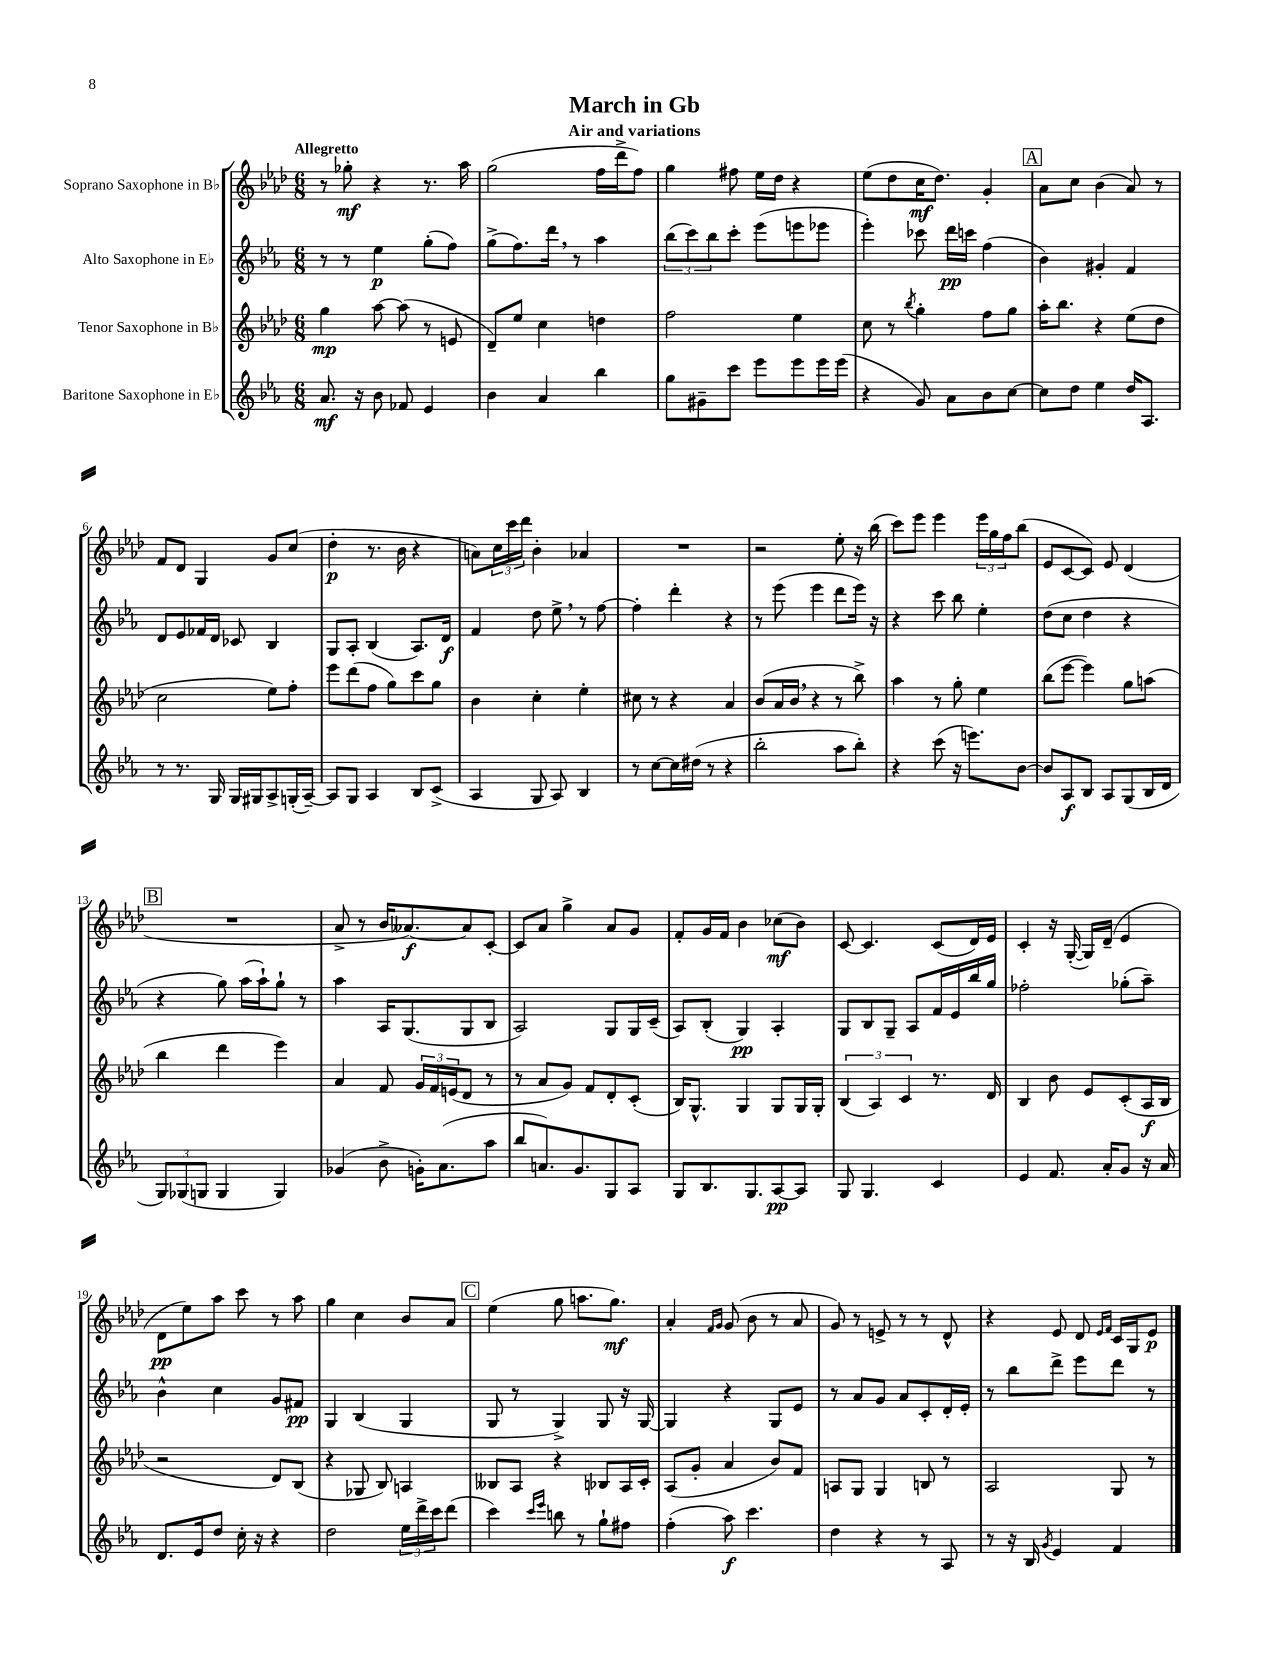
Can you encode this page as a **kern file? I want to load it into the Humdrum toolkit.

**kern	**dynam	**kern	**dynam	**kern	**dynam	**kern	**dynam
*part4	*part4	*part3	*part3	*part2	*part2	*part1	*part1
*staff4	*staff4	*staff3	*staff3	*staff2	*staff2	*staff1	*staff1
*I"Baritone Saxophone in E♭	*	*I"Tenor Saxophone in B♭	*	*I"Alto Saxophone in E♭	*	*I"Soprano Saxophone in B♭	*
*clefG2	*	*clefG2	*	*clefG2	*	*clefG2	*
*k[b-e-a-]	*	*k[b-e-a-d-]	*	*k[b-e-a-]	*	*k[b-e-a-d-]	*
*M6/8	*	*M6/8	*	*M6/8	*	*M6/8	*
=1	=1	=1	=1	=1	=1	=1	=1
!	!	!	!	!	!	!LO:TX:a:B:t=Allegretto	!
8.a-/	mf	4gg\	mp	8r	.	8r	.
.	.	.	.	8r	.	8gg-X'\	mf
16r	.	.	.	.	.	.	.
8b-\	.	[8aa-\	.	4ee-\	p	4r	.
8f-X/	.	(8aa-\]	.	.	.	.	.
4e-/	.	8r	.	(8gg'\L	.	8.r	.
.	.	8en/	.	8ff\J)	.	.	.
.	.	.	.	.	.	16aa-\	.
=2	=2	=2	=2	=2	=2	=2	=2
4b-\	.	8d-~/L)	.	(8gg^\L	.	(2gg\	.
.	.	8ee-/J	.	8.ff\)	.	.	.
4a-/	.	4cc\	.	.	.	.	.
.	.	.	.	16ddd,\Jk	.	.	.
.	.	.	.	8r	.	.	.
4bb-\	.	4ddn\	.	4aa-\	.	16ff\LL	.
.	.	.	.	.	.	16ddd-^\J	.
.	.	.	.	.	.	8ff\J)	.
=3	=3	=3	=3	=3	=3	=3	=3
8gg\L	.	2ff\	.	(12bb-\L	.	4gg\	.
.	.	.	.	12ccc\)	.	.	.
8g#X~\	.	.	.	.	.	.	.
.	.	.	.	12bb-\	.	.	.
8ccc\J	.	.	.	8ccc'\J	.	8ff#X\	.
8eee-\L	.	.	.	(8eee-\L	.	16ee-\LL	.
.	.	.	.	.	.	16dd-\JJ	.
8eee-\	.	4ee-\	.	8eeen\	.	4r	.
16eee-\L	.	.	.	8eee-X\J	.	.	.
(16eee-\JJ	.	.	.	.	.	.	.
=4	=4	=4	=4	=4	=4	=4	=4
4r	.	8cc\	.	4eee-'\)	.	(8ee-\L	.
.	.	8r	.	.	.	8dd-\	.
.	.	8qbb-/	.	.	.	.	.
8g/)	.	4gg'\	.	8ccc-X\	.	16cc\K	mf
.	.	.	.	.	.	8.dd-\J)	.
8a-\L	.	.	.	16ddd\LL	pp	.	.
.	.	.	.	16cccn\JJ	.	.	.
8b-\	.	8ff\L	.	(4ff\	.	4g'/	.
[8cc\J	.	8gg\J	.	.	.	.	.
!!LO:REH:place=s1:t=A
=5	=5	=5	=5	=5	=5	=5	=5
8cc\L]	.	16aa-'\KL	.	4b-\)	.	8a-\L	.
.	.	8.bb-\J	.	.	.	.	.
8dd\J	.	.	.	.	.	8cc\J	.
4ee-\	.	4r	.	4g#X'/	.	(4b-\	.
16dd/KL	.	(8ee-\L	.	4f/	.	8a-/)	.
8.A-/J	.	.	.	.	.	.	.
.	.	8dd-\J	.	.	.	8r	.
!!LO:LB:g=z
=6	=6	=6	=6	=6	=6	=6	=6
8r	.	2cc\	.	8d/L	.	8f/L	.
8.r	.	.	.	8e-/	.	8d-/J	.
.	.	.	.	16f-X/L	.	4G/	.
16G/	.	.	.	16d/JJ	.	.	.
16G/LL	.	.	.	8c-X/	.	.	.
16G#X/J	.	.	.	.	.	.	.
8A-^/	.	8ee-\L)	.	4B-/	.	8g/L	.
(16Gn'/L	.	8ff'\J	.	.	.	(8cc/J	.
[16A-~/JJ)	.	.	.	.	.	.	.
=7	=7	=7	=7	=7	=7	=7	=7
8A-/L]	.	8eee-\L	.	8G/L	.	4dd-'\	p
8G/J	.	(8ddd-\	.	8A-'/J	.	.	.
4A-/	.	8ff\J	.	(4B-/	.	8.r	.
.	.	8gg\L)	.	.	.	.	.
.	.	.	.	.	.	16b-\	.
8B-/L	.	8ccc\	.	8.A-/L)	.	4r	.
(8c^/J	.	8gg\J	.	.	.	.	.
.	.	.	.	16d/Jk	f	.	.
=8	=8	=8	=8	=8	=8	=8	=8
4A-/	.	4b-\	.	4f/	.	8an\L)	.
.	.	.	.	.	.	24cc\L	.
.	.	.	.	.	.	24ccc\	.
.	.	.	.	.	.	24ddd-\JJ	.
8G/	.	4cc'\	.	8dd\	.	4b-'\	.
8A-/)	.	.	.	8ee-^,\	.	.	.
4B-/	.	4ee-'\	.	8r	.	4a-X/	.
.	.	.	.	[8ff\	.	.	.
=9	=9	=9	=9	=9	=9	=9	=9
8r	.	8cc#X\	.	4ff'\]	.	2.r	.
[8cc\L	.	8r	.	.	.	.	.
16cc\L]	.	4r	.	4ddd'\	.	.	.
(16dd#X\JJ	.	.	.	.	.	.	.
8r	.	.	.	.	.	.	.
4r	.	4a-/	.	4r	.	.	.
=10	=10	=10	=10	=10	=10	=10	=10
2bb-'\	.	(8b-/L	.	8r	.	2r	.
.	.	16a-/L	.	(8eee-\	.	.	.
.	.	16b-,/JJ	.	.	.	.	.
.	.	4r	.	4eee-\	.	.	.
8aa-\L	.	8r	.	8ddd\L	.	8ee-'\	.
8bb-'\J)	.	8bb-^\)	.	16eee-\Jk)	.	16r	.
.	.	.	.	16r	.	(16bb-\	.
=11	=11	=11	=11	=11	=11	=11	=11
4r	.	4aa-\	.	4r	.	8ccc\L)	.
.	.	.	.	.	.	8eee-\J	.
(8ccc\	.	8r	.	8ccc\	.	4eee-\	.
16r	.	8gg'\	.	8bb-\	.	.	.
8.eeen\L)	.	.	.	.	.	.	.
.	.	4ee-\	.	4ee-'\	.	24eee-\LL	.
.	.	.	.	.	.	24gg\	.
.	.	.	.	.	.	24ff\J	.
[8b-\J	.	.	.	.	.	(8bb-\J	.
=12	=12	=12	=12	=12	=12	=12	=12
8b-/L]	.	(8bb-\L	.	(8dd\L	.	8e-/L	.
8A-/	f	[8eee-\J	.	8cc\J	.	[8c/	.
8B-/J	.	4eee-\])	.	4dd\	.	8c/J])	.
8A-/L	.	.	.	.	.	8e-/	.
(8G/	.	8gg\L	.	4r	.	(4d-/	.
16B-/L	.	(8aan\J	.	.	.	.	.
16d/JJ	.	.	.	.	.	.	.
!!LO:LB:g=z
!!LO:REH:place=s1:t=B
=13	=13	=13	=13	=13	=13	=13	=13
12G/L)	.	4bb-\	.	4r	.	2.r	.
(12G-X/	.	.	.	.	.	.	.
12Gn/J	.	.	.	.	.	.	.
4G/	.	4ddd-\	.	8gg\)	.	.	.
.	.	.	.	(16aa-\LL	.	.	.
.	.	.	.	16aa-`\J)	.	.	.
4G/)	.	4eee-\)	.	8gg`\J	.	.	.
.	.	.	.	8r	.	.	.
=14	=14	=14	=14	=14	=14	=14	=14
(4g-X/	.	4a-/	.	4aa-\	.	8a-^/	.
.	.	.	.	.	.	8r	.
8b-^\	.	8f/	.	16A-/KL	.	16b-/KL	.
.	.	.	.	(8.G/	.	[8.a--X/)	f
16gn'\KL)	.	24g/LL	.	.	.	.	.
.	.	24f/	.	.	.	.	.
(8.a-\	.	.	.	.	.	.	.
.	.	(24en/J	.	.	.	.	.
.	.	8d-/J	.	8G/	.	8a--/]	.
8aa-\J	.	8r	.	8B-/J	.	[8c'/J	.
=15	=15	=15	=15	=15	=15	=15	=15
8bb-/L	.	8r	.	2A-/)	.	8c/L]	.
8.an/)	.	8a-/L	.	.	.	8a-/J	.
.	.	8g/J)	.	.	.	4gg^\	.
8.g/	.	.	.	.	.	.	.
.	.	8f/L	.	.	.	.	.
8G/	.	8d-'/	.	8G/L	.	8a-/L	.
8A-/J	.	(8c'/J	.	16G/L	.	8g/J	.
.	.	.	.	(16c~/JJ	.	.	.
=16	=16	=16	=16	=16	=16	=16	=16
8G/L	.	16B-/KL)	.	8A-/L)	.	8f'/L	.
.	.	8.G^^/J	.	.	.	.	.
8.B-/	.	.	.	(8B-'/J	.	16g/L	.
.	.	.	.	.	.	16f/JJ	.
.	.	4G/	.	4G/)	pp	4b-\	.
8.G/	.	.	.	.	.	.	.
[8A-/	pp	8G/L	.	4A-'/	.	(8cc-X\L	mf
8A-/J]	.	16G/L	.	.	.	8b-\J)	.
.	.	16G'/JJ	.	.	.	.	.
=17	=17	=17	=17	=17	=17	=17	=17
8G/	.	(6B-/	.	8G/L	.	[8c/	.
4.G/	.	.	.	8B-/	.	4.c/]	.
.	.	6A-/)	.	.	.	.	.
.	.	.	.	8G~/J	.	.	.
.	.	6c/	.	.	.	.	.
.	.	.	.	8A-/L	.	.	.
4c/	.	8.r	.	16f/L	.	(8c/L	.
.	.	.	.	16e-/	.	.	.
.	.	.	.	16bb-/	.	16d-/L)	.
.	.	16d-/	.	16gg/JJ	.	16e-/JJ	.
=18	=18	=18	=18	=18	=18	=18	=18
4e-/	.	4B-/	.	2ff-X'\	.	4c'/	.
8.f/	.	8b-\	.	.	.	16r	.
.	.	.	.	.	.	([16G'/	.
.	.	8e-/L	.	.	.	16G/LL])	.
16a-'/KL	.	.	.	.	.	(16d-~/JJ	.
8g/J	.	(8c'/	.	(8gg-X'\L	.	4e-/	.
16r	.	16A-/L	f	8aa-~\J)	.	.	.
16a-/	.	16B-/JJ	.	.	.	.	.
!!LO:LB:g=z
=19	=19	=19	=19	=19	=19	=19	=19
8.d/L	.	2r	.	4b-^^\	.	8d-\L	pp
.	.	.	.	.	.	8ee-\)	.
16e-/k	.	.	.	.	.	.	.
8dd/J	.	.	.	4cc\	.	8aa-\J	.
16cc'\	.	.	.	.	.	8ccc\	.
16r	.	.	.	.	.	.	.
4r	.	8d-/L)	.	8g/L	.	8r	.
.	.	(8B-/J	.	8f#X/J	pp	8aa-\	.
=20	=20	=20	=20	=20	=20	=20	=20
2dd\	.	4r	.	4G/	.	4gg\	.
.	.	8G-X/	.	(4B-/	.	4cc\	.
.	.	8B-/)	.	.	.	.	.
24ee-\LL	.	4An/	.	4G/	.	8b-/L	.
24ddd^\	.	.	.	.	.	.	.
24ccc\J	.	.	.	.	.	.	.
(8ddd\J	.	.	.	.	.	8a-/J	.
!!LO:REH:place=s1:t=C
=21	=21	=21	=21	=21	=21	=21	=21
4ccc\)	.	8B--X/L	.	8G/	.	(4ee-\	.
.	.	8A-/J	.	8r	.	.	.
16qqccc/LL	.	.	.	.	.	.	.
16qqeee-/JJ	.	.	.	.	.	.	.
8bbn\	.	4r	.	4G^/)	.	8gg\	.
8r	.	.	.	.	.	8.aan\L	.
8gg`\L	.	8B-X/L	.	8G/	.	.	.
.	.	.	.	.	.	8.gg\J)	mf
8ff#X\J	.	16A-/L	.	16r	.	.	.
.	.	16c'/JJ	.	[16G/	.	.	.
=22	=22	=22	=22	=22	=22	=22	=22
(4ff'\	.	(8A-/L	.	4G/]	.	4a-'/	.
.	.	8g'/J	.	.	.	.	.
.	.	.	.	.	.	16qqf/LL	.
.	.	.	.	.	.	16qqg/JJ	.
8aa-\)	f	4a-/	.	4r	.	(8g/	.
4.ccc\	.	.	.	.	.	8b-\	.
.	.	8b-/L)	.	8G/L	.	8r	.
.	.	8f/J	.	8e-/J	.	8a-/	.
=23	=23	=23	=23	=23	=23	=23	=23
4dd\	.	8An/L	.	8r	.	8g/)	.
.	.	8G/J	.	8a-/L	.	8r	.
4r	.	4G/	.	8g/J	.	8en^/	.
.	.	.	.	8a-/L	.	8r	.
8r	.	8Bn/	.	8c'/	.	8r	.
8A-/	.	8r	.	16d'/L	.	8d-^^/	.
.	.	.	.	16e-'/JJ	.	.	.
=24	=24	=24	=24	=24	=24	=24	=24
8r	.	2A-/	.	8r	.	4r	.
16r	.	.	.	8bb-\L	.	.	.
16B-/	.	.	.	.	.	.	.
8qg/	.	.	.	.	.	.	.
4e-/	.	.	.	8ddd^\J	.	8e-/	.
.	.	.	.	8eee-\L	.	8d-/	.
.	.	.	.	.	.	16qqe-/LL	.
.	.	.	.	.	.	16qqf/JJ	.
4f/	.	8G/	.	8ddd\J	.	16c/LL	.
.	.	.	.	.	.	16G/J	.
.	.	8r	.	8r	.	8e-/J	p
==	==	==	==	==	==	==	==
*-	*-	*-	*-	*-	*-	*-	*-
